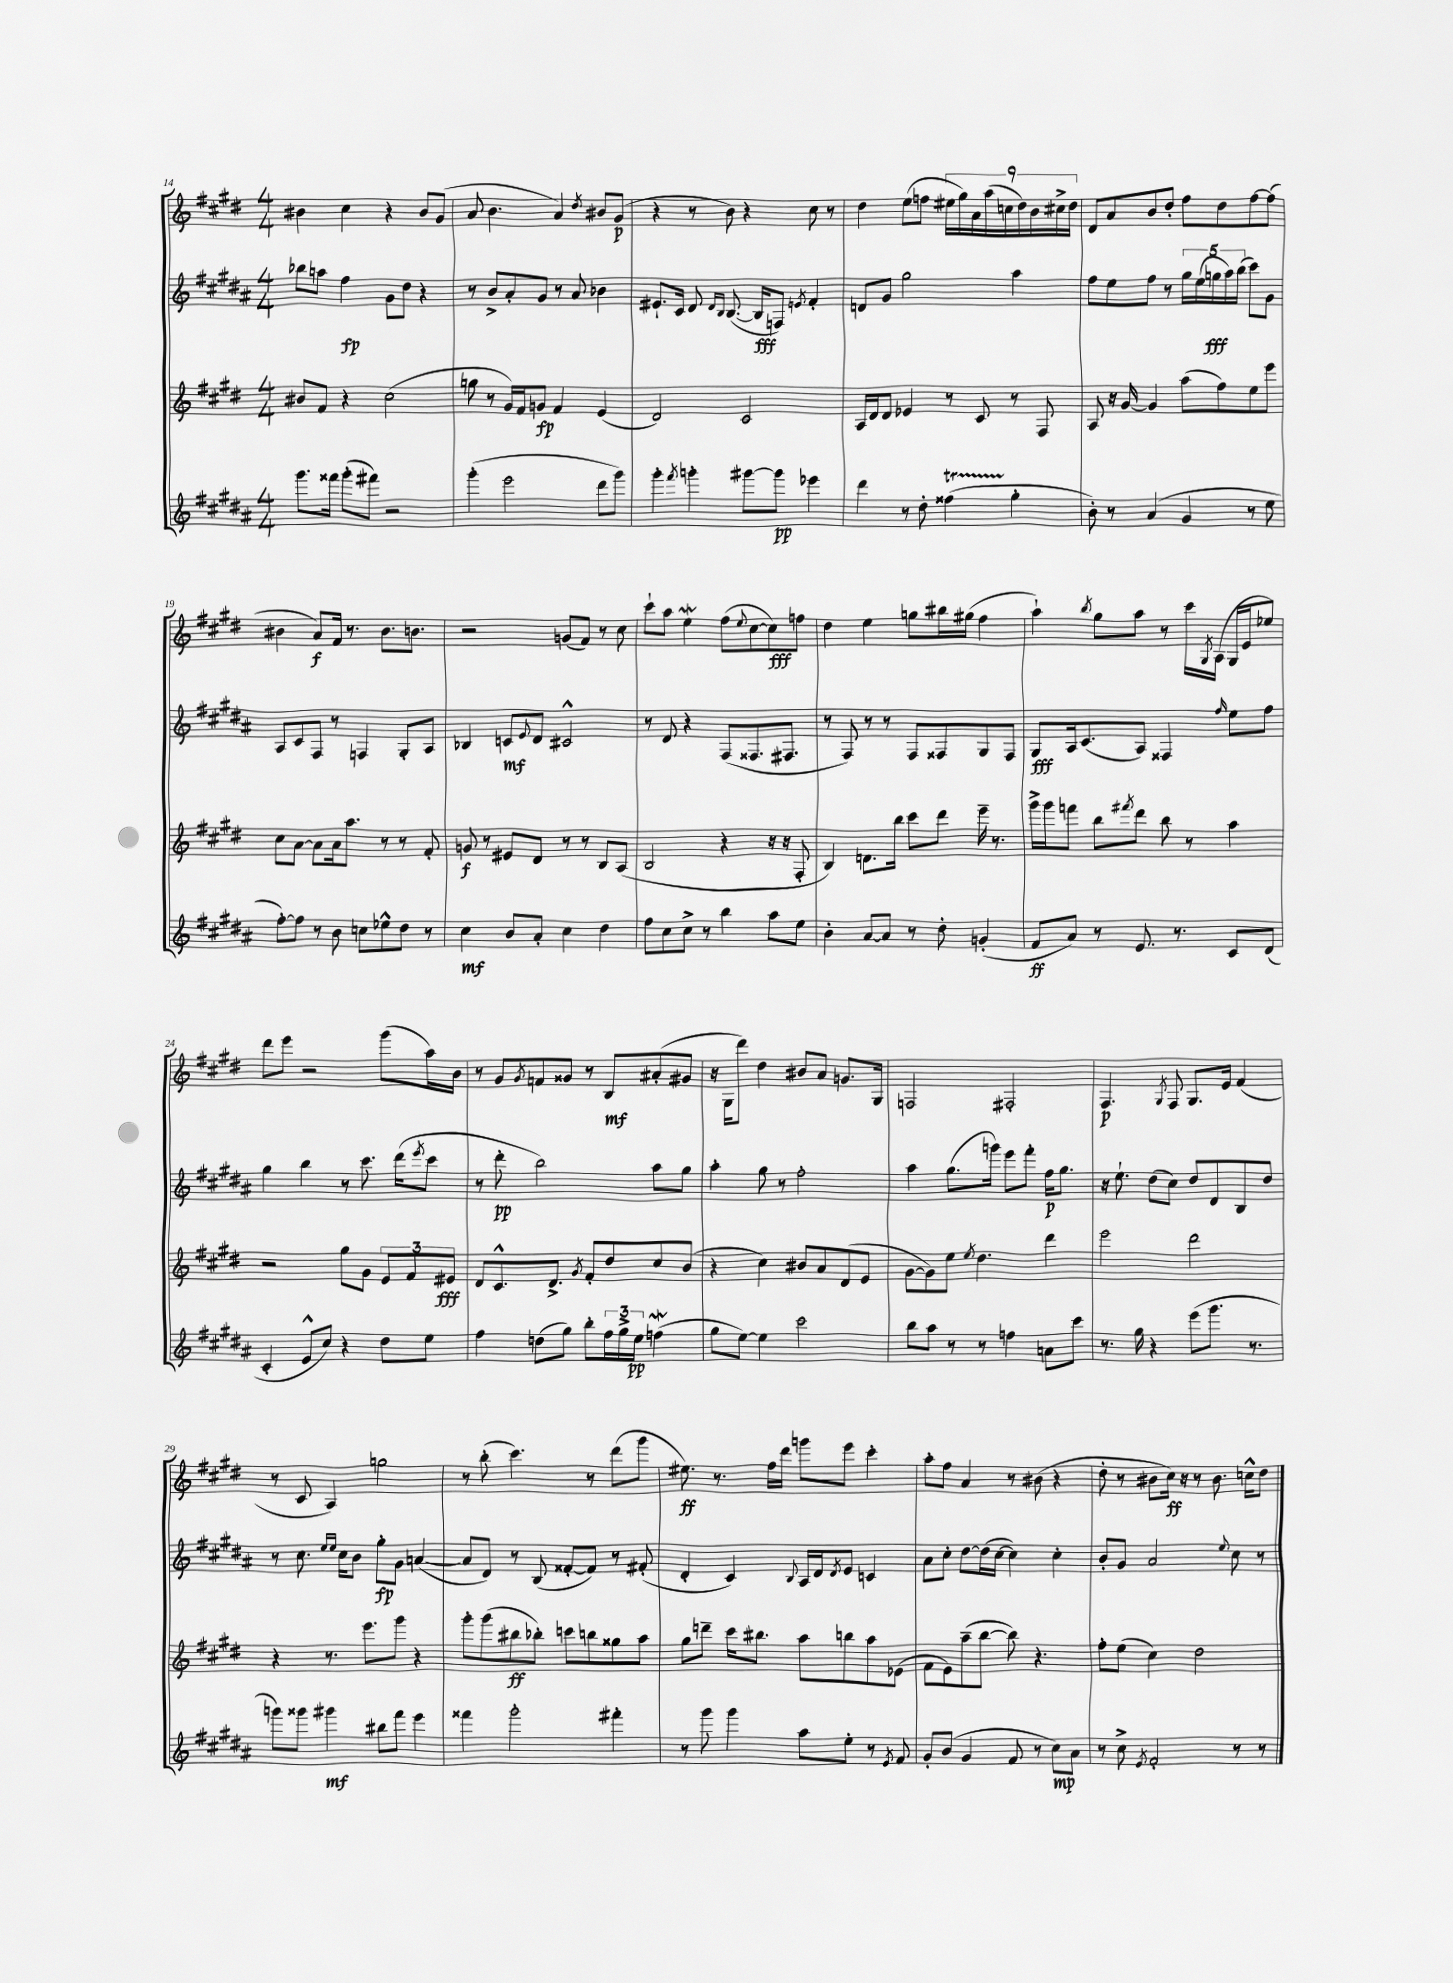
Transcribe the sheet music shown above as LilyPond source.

<<
\new StaffGroup <<
\new Staff = "s0" {
    \clef treble \key e \major \numericTimeSignature \time 4/4
    bis'4 cis''4 r4 bis'8 gis'8( |
    a'8 b'4. a'4) \acciaccatura { dis''8 } bis'8 gis'8\p( |
    r4 r8 b'8) r4 cis''8 r8 |
    dis''4 e''8( f''8 \tuplet 9/8 { eis''16 gis''16) a'16 a''16( c''16 dis''16) b'16 cis''16-> dis''16 } |
    dis'8 a'8 b'8 dis''8-. fis''8 dis''8 fis''8~ fis''8( |
    bis'4 a'8\f) fis'16 r8. bis'8. b'8. |
    r2 g'8( fis'8) r8 cis''8 |
    cis'''8-! a''8 e''4\mordent fis''8( \appoggiatura { e''8 } cis''8~ cis''8\fff) f''8 |
    dis''4 e''4 g''8 bis''16 gis''16( fis''4 |
    a''4-!) \acciaccatura { b''8 } gis''8 a''8 r8 cis'''16 \acciaccatura { gis8 } a16( gis16 e'16 ees''8) |
    dis'''8 e'''8 r2 gis'''8( a''16) b'16 |
    r8 gis'8 \acciaccatura { gis'8 } f'8 gisis'8 r8 b8\mf ais'8-.( gis'8 |
    r16 gis16 dis'''8) dis''4 bis'8 a'8 g'8. gis16 |
    f2 fis2-. |
    fis4.\p \acciaccatura { gis8 } fis8 gis8. e'16 fis'4( |
    r8 cis'8 a4) g''2 |
    r8 b''8-.( cis'''4.) r8 dis'''8( gis'''8 |
    eis''8.\ff) r8. fis''16 dis'''16 g'''8 e'''8 cis'''4-. |
    a''8-. fis''8 a'4 r8 bis'8( r4 |
    dis''8-. r8 bis'8 cis''16\ff) r16 r8 bis'8. c''16-^ dis''8 \bar "|." |
}
\new Staff = "s1" {
    \clef treble \key b \major \numericTimeSignature \time 4/4
    bes''8 a''8 fis''4\fp gis'8 dis''8 r4 |
    r8 b'8-> ais'8-. gis'8 r8 ais'8 bes'4 |
    eis'8.-! cis'16 dis'8 \grace { dis'16 b16 } b8.~( b16\fff f8) \acciaccatura { e'8 } fis'4-. |
    d'8 gis'8 gis''2 ais''4 |
    fis''8 e''8 fis''8 r8 \tuplet 5/4 { gis''16 e''16( g''16\fff ais''16) b''16( } cis'''8) gis'8 |
    ais8 cis'8 fis8 r8 f4 gis8-. ais8 |
    bes4 c'8\mf \appoggiatura { e'8 } dis'8 cis'2-^ |
    r8 dis'8 r4 fis8( fisis8. fis8. |
    r8 fis8) r8 r8 fis8 fisis8 gis8 fisis8 |
    gis8\fff ais16 cis'8.( ais8) fisis4 \grace { fis''16 } e''8 fis''8 |
    gis''4 b''4 r8 cis'''8. dis'''16( \acciaccatura { e'''8 } cis'''8 |
    r8 dis'''8-.\pp b''2) ais''8 gis''8 |
    ais''4-. gis''8 r8 fis''2-. |
    ais''4 gis''8.( g'''16) e'''8 fis'''8-. fis''16\p gis''8. |
    r16 e''8.-! dis''8( cis''8) dis''8 dis'8 b8 dis''8 |
    r8 cis''8. \grace { e''16 e''16 } cis''16 b'8 gis''8-.\fp gis'8 a'4~( |
    a'8 dis'8) r8 b8( fisis'8~-. fisis'8) r8 fis'8-.( |
    dis'4-. cis'4) \appoggiatura { b8 } ais16 dis'16 \acciaccatura { dis'8 } e'8 c'4 |
    ais'8 cis''8-. dis''8~ dis''16( cis''16~ cis''4) cis''4-. |
    b'8-. gis'8 ais'2 \appoggiatura { e''8 } cis''8 r8 \bar "|." |
}
\new Staff = "s2" {
    \clef treble \key e \major \numericTimeSignature \time 4/4
    bis'8 fis'8 r4 cis''2( |
    g''8 r8 gis'16) fis'16 g'8\fp fis'4 e'4( |
    dis'2) cis'2 |
    a16 dis'16 dis'8 ees'4 r8 cis'8 r8 fis8 |
    a8 r16 gis'16~ gis'4 a''8( fis''8) e''8 e'''8 |
    cis''8 a'8~ a'8 a'16 a''8. r8 r8 fis'8-. |
    g'8\f r8 eis'8 dis'8 r8 r8 b8 a8( |
    b2 r4 r16 r16 fis8-. |
    b4) d'8. b''16 cis'''8 dis'''8 e'''16-- r8. |
    gis'''16-> gis'''16 f'''8 b''8 \acciaccatura { fis'''8 } dis'''8 b''8 r8 a''4 |
    r2 gis''8 gis'8 \tuplet 3/2 { e'8 fis'8 eis'8\fff } |
    dis'8 cis'8.-^ dis'8.-> \acciaccatura { gis'8 } fis'8-. dis''8 cis''8 b'8( |
    r4 cis''4) bis'8 a'8 dis'8( e'8 |
    gis'8~ gis'8) e''8 \acciaccatura { e''8 } dis''4. dis'''4 |
    e'''2 dis'''2 |
    r4 r8. e'''8. gis'''8 r4 |
    gis'''8-. gis'''8( bis''8\ff bes''8-.) c'''8 b''8 gisis''8 a''8 |
    gis''8 d'''8-- cis'''16 bis''8. a''8 b''8 a''8 ees'8( |
    fis'8 e'8) a''8--( b''8~ b''8) r4. |
    fis''8-. e''8( cis''4) dis''2 \bar "|." |
}
\new Staff = "s3" {
    \clef treble \key b \major \numericTimeSignature \time 4/4
    gis'''8. fisis'''16 gis'''8-.( fis'''8) r2 |
    gis'''4-.( e'''2 dis'''8 gis'''8) |
    gis'''4-. \acciaccatura { fis'''8 } g'''4-. gis'''8~ gis'''8\pp ees'''4 |
    dis'''4 r8 dis''8-. fisis''4\startTrillSpan( gis''4-.\stopTrillSpan |
    b'8-.) r8 ais'4( gis'4 r8 e''8 |
    fis''8~-.) fis''8 r8 b'8 c''8 ees''8-^ dis''8 r8 |
    cis''4\mf b'8 ais'8-. cis''4 dis''4 |
    fis''8 cis''8 cis''8-> r8 b''4 ais''8 e''8 |
    b'4-. ais'8~ ais'8 r8 dis''8-. g'4-.( |
    fis'8\ff ais'8) r8 e'8. r8. cis'8 dis'8( |
    cis'4-. e'8-^ cis''8) r4 dis''8 e''8 |
    fis''4 d''8( gis''8) b''8-. \tuplet 3/2 { fis''16 gis''16-> e''16\pp } f''4\mordent( |
    gis''8 e''8~) e''4 cis'''2 |
    b''8 ais''8 r8 r8 f''4 a'8 cis'''8 |
    r8. gis''16 r4 e'''8( gis'''8. r8. |
    g'''8) gisis'''8 gis'''4\mf bis''8 fis'''8 e'''4 |
    fisis'''4 gis'''2-. fis'''4-. |
    r8 gis'''8 gis'''4 ais''8 e''8-. r8 \acciaccatura { e'8 } fis'8 |
    gis'8-. b'8( gis'4 fis'8 r8 cis''8\mp) ais'8 |
    r8 cis''8-> \acciaccatura { e'8 } fis'2-. r8 r8 \bar "|." |
}
>>
>>
\layout { \context { \Score currentBarNumber = #14 } }
